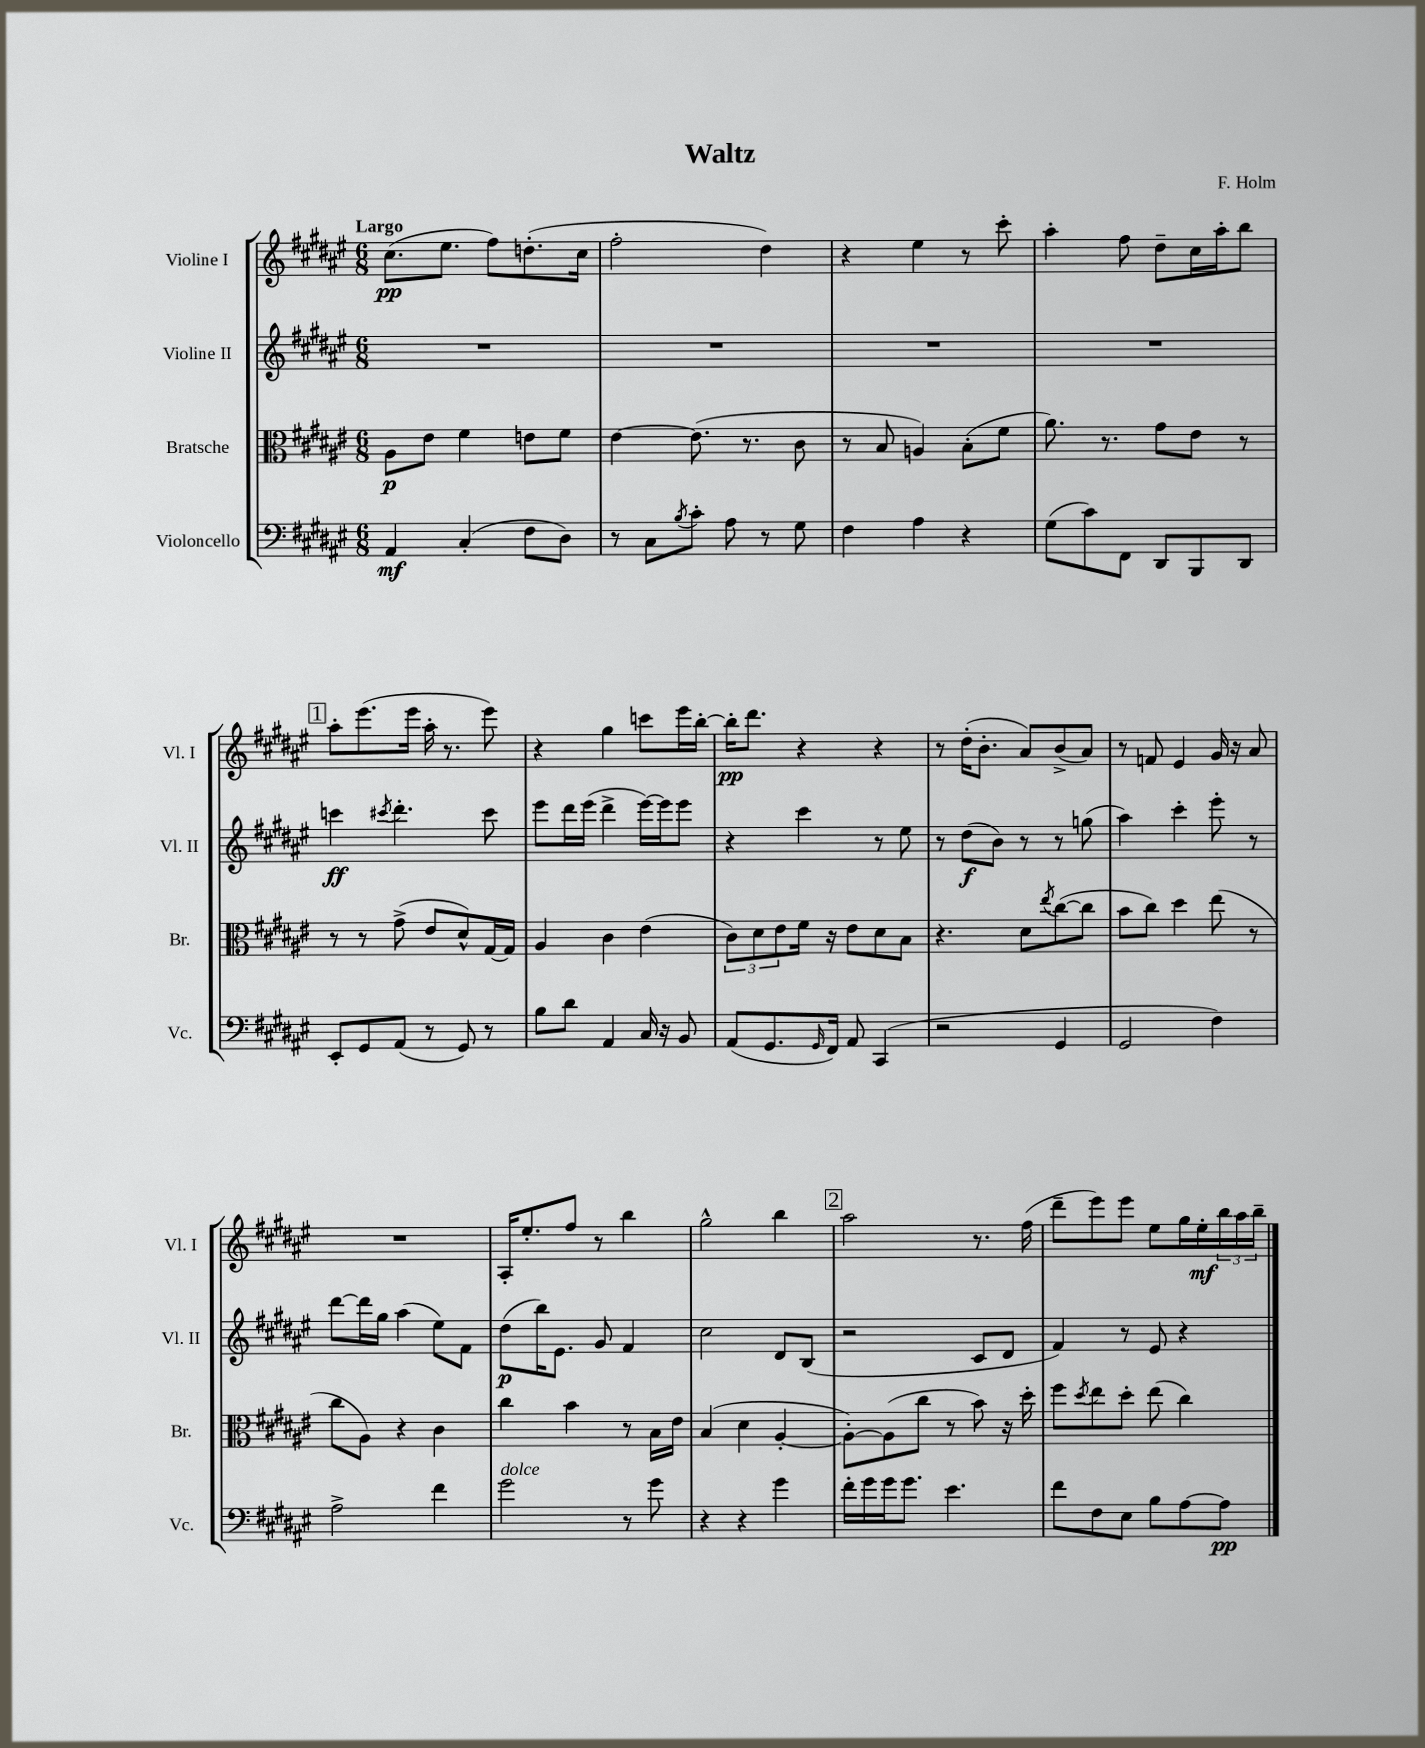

**kern	**dynam	**kern	**dynam	**kern	**dynam	**kern	**dynam
*part4	*part4	*part3	*part3	*part2	*part2	*part1	*part1
*staff4	*staff4	*staff3	*staff3	*staff2	*staff2	*staff1	*staff1
*I"Violoncello	*	*I"Bratsche	*	*I"Violine II	*	*I"Violine I	*
*I'Vc.	*	*I'Br.	*	*I'Vl. II	*	*I'Vl. I	*
*clefF4	*	*clefC3	*	*clefG2	*	*clefG2	*
*k[f#c#g#d#a#e#]	*	*k[f#c#g#d#a#e#]	*	*k[f#c#g#d#a#e#]	*	*k[f#c#g#d#a#e#]	*
*M6/8	*	*M6/8	*	*M6/8	*	*M6/8	*
=1	=1	=1	=1	=1	=1	=1	=1
!	!	!	!	!	!	!LO:TX:a:B:t=Largo	!
4AA#/	mf	8A#\L	p	2.r	.	(8.cc#\L	pp
.	.	8e#\J	.	.	.	.	.
.	.	.	.	.	.	8.ee#\J	.
(4C#'/	.	4f#\	.	.	.	.	.
.	.	.	.	.	.	8ff#\L)	.
8F#\L	.	8en\L	.	.	.	(8.ddn'\	.
8D#\J)	.	8f#\J	.	.	.	.	.
.	.	.	.	.	.	16cc#\Jk	.
=2	=2	=2	=2	=2	=2	=2	=2
8r	.	[4e#\	.	2.r	.	2ff#'\	.
8C#\L	.	.	.	.	.	.	.
8qB/	.	.	.	.	.	.	.
8c#'\J	.	(8.e#\]	.	.	.	.	.
8A#\	.	.	.	.	.	.	.
.	.	8.r	.	.	.	.	.
8r	.	.	.	.	.	4dd#\)	.
8G#\	.	8c#\	.	.	.	.	.
=3	=3	=3	=3	=3	=3	=3	=3
4F#\	.	8r	.	2.r	.	4r	.
.	.	8B/	.	.	.	.	.
4A#\	.	4An/)	.	.	.	4ee#\	.
4r	.	(8B'\L	.	.	.	8r	.
.	.	8f#\J	.	.	.	8ccc#'\	.
=4	=4	=4	=4	=4	=4	=4	=4
(8G#\L	.	8.a#\)	.	2.r	.	4aa#'\	.
8c#\)	.	.	.	.	.	.	.
.	.	8.r	.	.	.	.	.
8FF#\J	.	.	.	.	.	8ff#\	.
8DD#/L	.	8g#\L	.	.	.	8dd#~\L	.
8BBB/	.	8e#\J	.	.	.	16cc#\L	.
.	.	.	.	.	.	16aa#'\J	.
8DD#/J	.	8r	.	.	.	8bb\J	.
!!LO:LB:g=z
!!LO:REH:place=s1:t=1
=5	=5	=5	=5	=5	=5	=5	=5
8EE#'/L	.	8r	.	4cccn\	ff	8aa#'\L	.
8GG#/	.	8r	.	.	.	(8.eee#\	.
.	.	.	.	8qccc#X/	.	.	.
(8AA#/J	.	(8g#^\	.	4.ddd#'\	.	.	.
.	.	.	.	.	.	16eee#\Jk	.
8r	.	8e#/L	.	.	.	16aa#'\	.
.	.	.	.	.	.	8.r	.
8GG#/)	.	8d#^^/)	.	.	.	.	.
8r	.	[16G#/L	.	8ccc#\	.	8eee#\)	.
.	.	16G#/JJ]	.	.	.	.	.
=6	=6	=6	=6	=6	=6	=6	=6
8B\L	.	4A#/	.	8eee#\L	.	4r	.
8d#\J	.	.	.	16ddd#\L	.	.	.
.	.	.	.	(16eee#\JJ	.	.	.
4AA#/	.	4c#\	.	4ddd#^\	.	4gg#\	.
16C#/	.	(4e#\	.	[16eee#\LL)	.	8cccn\L	.
16r	.	.	.	16eee#\J]	.	.	.
8BB/	.	.	.	8eee#\J	.	16eee#\L	.
.	.	.	.	.	.	[16bb'\JJ	.
=7	=7	=7	=7	=7	=7	=7	=7
(8AA#/L	.	12c#\L)	.	4r	.	16bb'\KL]	pp
.	.	.	.	.	.	8.ddd#\J	.
.	.	12d#\	.	.	.	.	.
8.GG#/	.	.	.	.	.	.	.
.	.	12e#\	.	.	.	.	.
.	.	16f#\Jk	.	4ccc#\	.	4r	.
16qqGG#/	.	.	.	.	.	.	.
16FF#/Jk)	.	16r	.	.	.	.	.
8AA#/	.	8e#\L	.	.	.	.	.
(4CC#/	.	8d#\	.	8r	.	4r	.
.	.	8B\J	.	8ee#\	.	.	.
=8	=8	=8	=8	=8	=8	=8	=8
2r	.	4.r	.	8r	.	8r	.
.	.	.	.	(8dd#\L	f	(16dd#'\KL	.
.	.	.	.	.	.	8.b'\J	.
.	.	.	.	8b\J)	.	.	.
.	.	8d#\L	.	8r	.	8a#/L)	.
.	.	8qee#/	.	.	.	.	.
4GG#/	.	([8cc#\	.	8r	.	(8b^/	.
.	.	8cc#\J]	.	(8ggn\	.	8a#/J)	.
=9	=9	=9	=9	=9	=9	=9	=9
2GG#/	.	8b\L	.	4aa#\)	.	8r	.
.	.	8cc#\J)	.	.	.	8fn/	.
.	.	4dd#\	.	4ccc#'\	.	4e#/	.
4F#\)	.	(8ee#\	.	8eee#'\	.	16g#/	.
.	.	.	.	.	.	16r	.
.	.	8r	.	8r	.	8a#/	.
!!LO:LB:g=z
=10	=10	=10	=10	=10	=10	=10	=10
2A#^\	.	8cc#\L	.	[8ddd#\L	.	2.r	.
.	.	8A#\J)	.	16ddd#\L]	.	.	.
.	.	.	.	16gg#\JJ	.	.	.
.	.	4r	.	(4aa#\	.	.	.
4f#\	.	4c#\	.	8ee#\L)	.	.	.
.	.	.	.	8f#\J	.	.	.
=11	=11	=11	=11	=11	=11	=11	=11
!LO:TX:a:i:t=dolce	!	!	!	!	!	!	!
2g#\	.	4cc#\	.	(8dd#\L	p	16A#'/KL	.
.	.	.	.	.	.	8.ee#'/	.
.	.	.	.	16bb\K)	.	.	.
.	.	.	.	8.e#\J	.	.	.
.	.	4b\	.	.	.	8ff#/J	.
.	.	.	.	8g#/	.	8r	.
8r	.	8r	.	4f#/	.	4bb\	.
8g#\	.	16B\LL	.	.	.	.	.
.	.	16e#\JJ	.	.	.	.	.
=12	=12	=12	=12	=12	=12	=12	=12
4r	.	(4B/	.	2cc#\	.	2gg#^^\	.
4r	.	4d#\	.	.	.	.	.
4g#\	.	[4A#'/	.	8d#/L	.	4bb\	.
.	.	.	.	(8B/J	.	.	.
!!LO:REH:place=s1:t=2
=13	=13	=13	=13	=13	=13	=13	=13
16f#'\LL	.	8A#'\L_)	.	2r	.	2aa#\	.
16g#\	.	.	.	.	.	.	.
16g#\J	.	(8A#\]	.	.	.	.	.
8.g#\J	.	.	.	.	.	.	.
.	.	8cc#\J	.	.	.	.	.
4.e#\	.	8r	.	.	.	.	.
.	.	8b\)	.	8c#/L	.	8.r	.
.	.	16r	.	8d#/J	.	.	.
.	.	16dd#'\	.	.	.	(16ff#\	.
=14	=14	=14	=14	=14	=14	=14	=14
8f#\L	.	8ff#\L	.	4f#/)	.	8ddd#~\L	.
.	.	8qdd#/	.	.	.	.	.
8F#\	.	8ee#\	.	.	.	8eee#\)	.
8E#\J	.	8dd#'\J	.	8r	.	8eee#\J	.
8B\L	.	(8ee#\	.	8e#/	.	8ee#\L	.
[8A#\	.	4cc#\)	.	4r	.	16gg#\L	.
.	.	.	.	.	.	16ee#'\	mf
8A#\J]	pp	.	.	.	.	24bb\	.
.	.	.	.	.	.	24aa#\	.
.	.	.	.	.	.	24bb~\JJ	.
==	==	==	==	==	==	==	==
*-	*-	*-	*-	*-	*-	*-	*-
